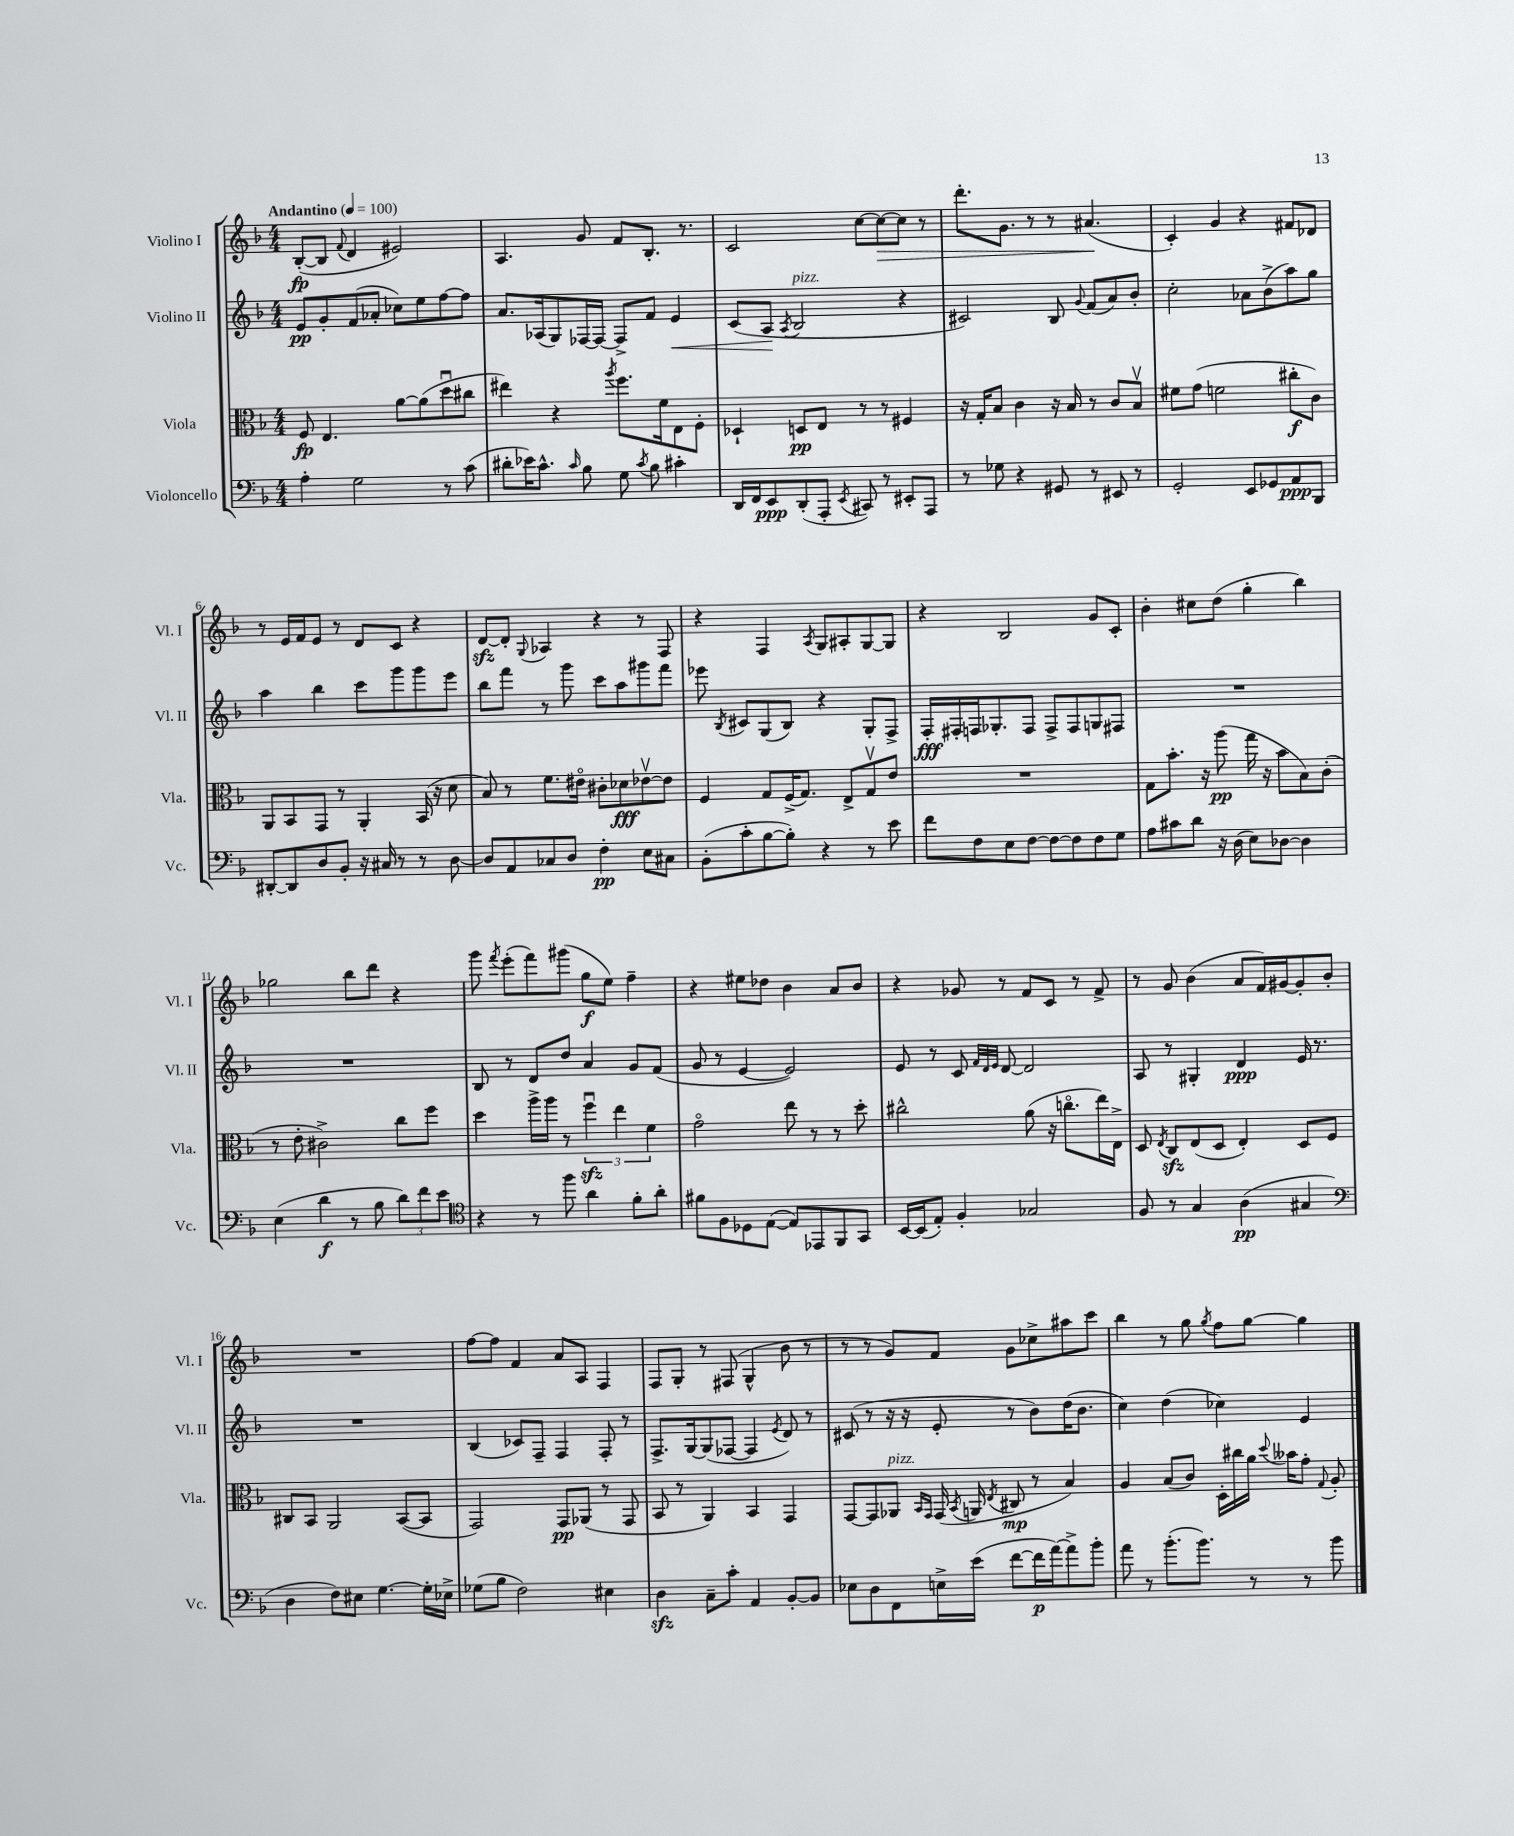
<<
\new StaffGroup <<
\new Staff = "s0" \with { instrumentName = "Violino I" shortInstrumentName = "Vl. I" } {
    \clef treble \key f \major \numericTimeSignature \time 4/4 \tempo "Andantino" 4 = 100
    \autoBeamOff bes8[~-.\fp( bes8] \appoggiatura { f'8 } d'4 eis'2) |
    a4. g'8 f'8[ bes8.]-. r8. |
    c'2 c''8[~ c''8~\> c''8] r8 |
    d'''8.[-. g'8.] r8 r8 ais'4.\!( |
    c'4-.) g'4 r4 fis'8[ des'8] |
    r8 e'16[ f'16 e'8] r8 d'8[ c'8] r4 |
    d'8[~\sfz d'8]-. \appoggiatura { g8 } aes4 r4 r8 f8 |
    r4 f4 \acciaccatura { a8 } g8[ ais8-. g8~ g8] |
    r4 bes2 g'8[ c'8]-. |
    bes'4-. cis''8[ d''8]( g''4-. bes''4) |
    ges''2 bes''8[ d'''8] r4 |
    g'''8 \acciaccatura { f'''8 } e'''8[-.( f'''8) gis'''8]( g''8[\f e''8]) f''4-- |
    r4 eis''8[ des''8] bes'4 a'8[ bes'8] |
    r4 ges'8 r8 f'8[ c'8] r8 f'8-> |
    r8 g'8 bes'4( a'8[ f'16) gis'16~ gis'8-. bes'8]-. |
    R1 |
    f''8[~ f''8] f'4 a'8[ a8] f4 |
    f8[ g8]-. r8 fis8( g4-^ bes'8 r8 |
    r8 r8 g'8[) f'8] g'8[ ces''8-> ais''8 c'''8] |
    bes''4 r8 g''8 \acciaccatura { g''8 } f''8[ g''8]~ g''4 \bar "|." |
}
\new Staff = "s1" \with { instrumentName = "Violino II" shortInstrumentName = "Vl. II" } {
    \clef treble \key f \major \numericTimeSignature \time 4/4
    \autoBeamOff e'8[\pp g'8-. f'8( aes'8]-. ces''8[) e''8 f''8~ f''8] |
    a'8.[ aes16( g8) fes16~ fes16]~ fes8[-> f'8] e'4\< |
    c'8[( a8]\! \acciaccatura { a8 } bes2^\markup { \italic "pizz." } r4 |
    cis'2) bes8 \appoggiatura { g'8 } f'8[( a'8) bes'8]-. |
    c''2-. aes'8[ bes'8->( a''8) g''8] |
    a''4 bes''4 c'''8[ g'''8 g'''8 e'''8] |
    bes''8[ f'''8] r8 g'''8 c'''8[ a''8 gis'''8 f'''8] |
    ees'''8 \acciaccatura { bes8 } cis'8[ g8( bes8]) r4 g8[-. f8]-> |
    f16[-.\fff fis16-. f16 ges8.-. f8] f8[-> f8 g8 fis8] |
    R1 |
    R1 |
    bes8 r8 d'8[ d''8] a'4 g'8[ f'8]( |
    g'8 r8 e'4~ e'2) |
    e'8 r8 c'8 \grace { f'32[ d'32 e'32] } d'8~ d'2 |
    a8 r8 gis4-. d'4\ppp e'16 r8. |
    R1 |
    bes4( ces'8[) f8]-- f4 f8-. r8 |
    f8.[-> g16~ g8( fes8]~ fes4 \acciaccatura { e'8 } d'8) r8 |
    cis'8( r8 r16 r16 e'8-. r8 bes'8[) d''16( bes'8.] |
    c''4) d''4( ces''4) e'4 \bar "|." |
}
\new Staff = "s2" \with { instrumentName = "Viola" shortInstrumentName = "Vla." } {
    \clef alto \key f \major \numericTimeSignature \time 4/4
    \autoBeamOff f8\fp e4. a'8[~ a'8( d''8\downbow cis''8] |
    eis''4) r4 \acciaccatura { a''8 } f''8.[ f'16 e8 f8]-. |
    des4-! d8[\pp e8] r8 r8 fis4 |
    r16 g16[-. bes8] c'4 r16 bes16 r8 c'8[ bes8]\upbow |
    fis'8[ g'8]( f'2 cis''8[-.\f c'8]) |
    a,8[ bes,8 g,8] r8 a,4-. bes,16( r16 d'8 |
    bes8) r8 f'8.[ eis'16]\flageolet cis'8[-. des'8\fff ees'8~\upbow ees'8] |
    f4 g8[ f16->( g8.]) e8[-> g8\upbow e'8] |
    R1 |
    g8[ bes'8.]-. r16 a''8\pp( g''16 r16 bes'8[ bes8) c'8]-.( |
    r8 e'8-. cis'2->) c''8[ f''8] |
    d''4 a''16[-> a''16] r8 \tuplet 3/2 { f''4\downbow\sfz e''4 f'4 } |
    g'2\flageolet e''8 r8 r8 d''8-. |
    cis''2-^ a'8( r16 c''8.[\flageolet e''16) e16]-> |
    d8 \acciaccatura { e8 } c8[\sfz e8( d8] e4-.) d8[ f8] |
    cis8[ bes,8] a,2 bes,8[~( bes,8] |
    g,2) g,8[\pp aes,8]( r8 g,8 |
    bes,8 r8 a,4) bes,4 g,4 |
    g,8[~ g,8 aes,8]^\markup { \italic "pizz." } \grace { bes,16[ g,16] } g,16( \acciaccatura { bes,8 } a,16 \acciaccatura { e8 } cis8\mp r8 bes4) |
    a4 bes8[( c'8]) d16[-. cis''16 a'16] \appoggiatura { d''8 } beses'16[ g'8]-. \appoggiatura { g8 } a8-. \bar "|." |
}
\new Staff = "s3" \with { instrumentName = "Violoncello" shortInstrumentName = "Vc." } {
    \clef bass \key f \major \numericTimeSignature \time 4/4
    \autoBeamOff a4-. g2 r8 c'8( |
    dis'8[-. ees'16) c'8.]-^ \grace { c'16 } bes8 g8 \acciaccatura { c'8 } bes8 cis'4-. |
    d,16[ f,16 e,8\ppp d,8-.( a,,8]-. \acciaccatura { e,8 } cis,8) r8 eis,8[-. a,,8] |
    r8 ges8 r4 gis,8 r8 eis,8 r8 |
    g,2-. e,8[ ges,8 a,8\ppp bes,,8] |
    dis,8[~-. dis,8 d8 bes,8]-. r16 cis16 r8 r8 d8~ |
    d8[ a,8 ces8 d8] f4-.\pp e8[ cis8] |
    bes,8[-.( c'8-. bes8~ bes8]-.) r4 r8 e'8 |
    f'8[ f8 e8 f8]~ f8[~ f8 f8 g8] |
    a8[ cis'8 d'8] r16 d16( e8[) des8]~ des4 |
    e4( d'4\f r8 bes8 \tuplet 3/2 { d'8[) f'8 e'8] } |
    \clef tenor r4 r8 f''8 a'4 f'8[-. a'8]-. |
    fis'8[ f8 des8 e8]~( e8[) ees,8 f,8 g,8] |
    bes,16[~ bes,16( e8]-.) f4-. ges2 |
    f8 r8 g4 a4\pp( gis4 |
    \clef bass d4 f8[) eis8] g4.~ g16[-. ees16]-> |
    ges8[( bes8] f2) eis4 |
    d4\sfz c8[-- c'8]-. a,4 bes,8[~-. bes,8] |
    ees8[ d8 f,8 e16-> e'16]( f'8[~ f'16\p a'16~) a'8-> bes'8]-. |
    a'8 r8 bes'8.[-.( bes'8.]) r8 r8 bes'8 \bar "|." |
}
>>
>>
